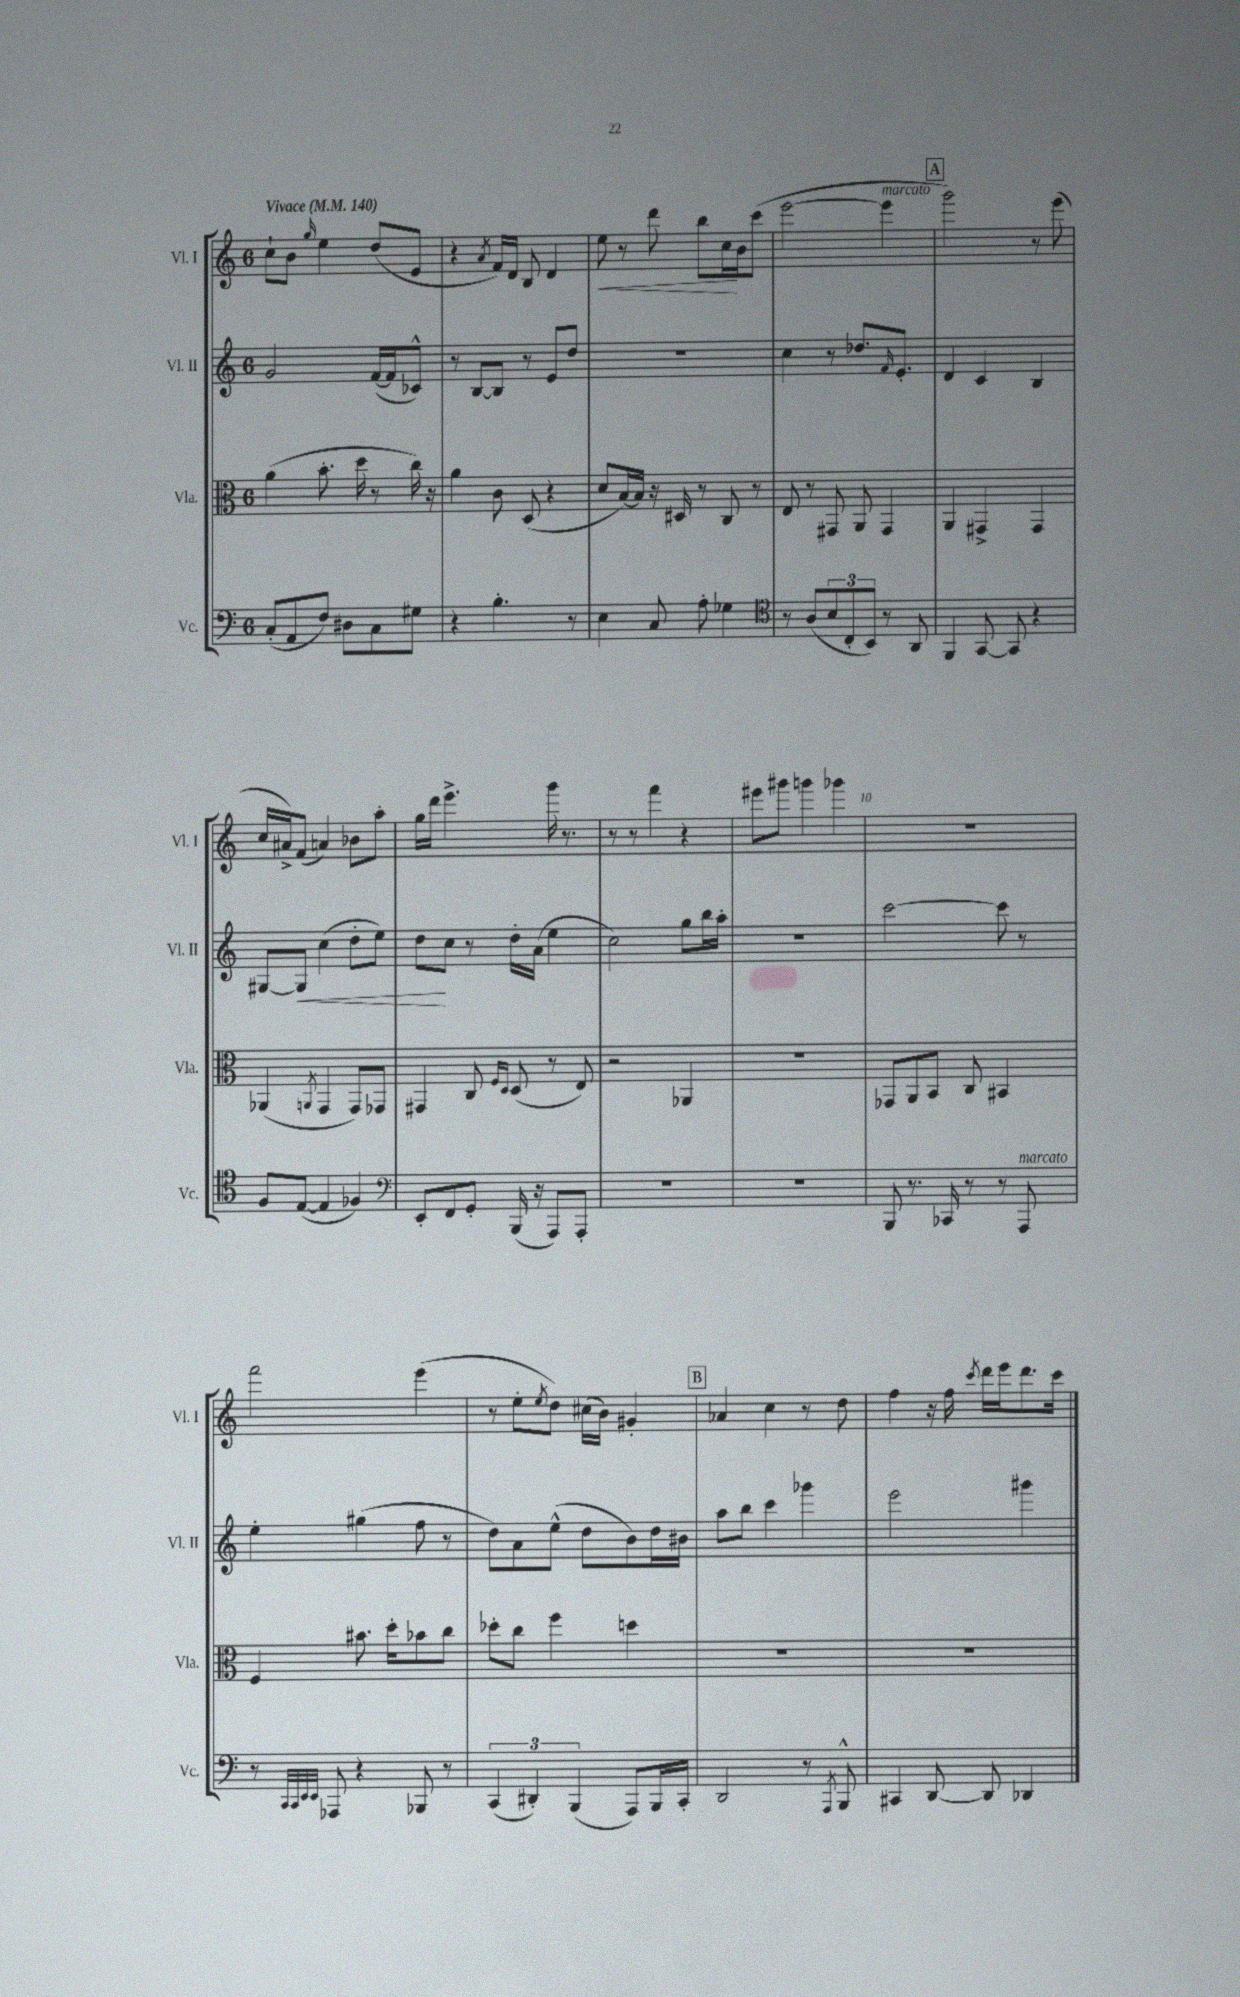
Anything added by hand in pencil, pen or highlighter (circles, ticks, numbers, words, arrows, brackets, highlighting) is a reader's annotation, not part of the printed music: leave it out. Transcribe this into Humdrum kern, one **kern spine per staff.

**kern	**kern	**kern	**dynam	**kern	**dynam
*part4	*part3	*part2	*part2	*part1	*part1
*staff4	*staff3	*staff2	*staff2	*staff1	*staff1
*I"Vc.	*I"Vla.	*I"Vl. II	*	*I"Vl. I	*
*I'Vc.	*I'Vla.	*I'Vl. II	*	*I'Vl. I	*
*clefF4	*clefC3	*clefG2	*	*clefG2	*
*k[]	*k[]	*k[]	*	*k[]	*
*M6/8	*M6/8	*M6/8	*	*M6/8	*
*MM140	*MM140	*MM140	*	*MM140	*
=1	=1	=1	=1	=1	=1
!	!	!	!	!LO:TX:a:B:t=Vivace	!
(8C'/L	(4a\	2g/	.	8cc`\L	.
8AA/	.	.	.	8b\J	.
.	.	.	.	16qqgg/	.
8F/J)	8.b'\	.	.	4ee\	.
8D#X\L	.	.	.	.	.
.	16dd\	.	.	.	.
8C\	8r	([16f/LL	.	(8dd/L	.
.	.	16f/J]	.	.	.
8G#X\J	16cc\)	8c-X^^/J)	.	8e/J	.
.	16r	.	.	.	.
=2	=2	=2	=2	=2	=2
4r	4a\	8r	.	4r	.
.	.	[8B/L	.	.	.
.	.	.	.	8qa/	.
4.B'\	8c\	8B/J]	.	16f/LL)	.
.	.	.	.	16d/JJ	.
.	(8D/	8r	.	8B/	.
.	4r	8e/L	.	4d/	.
8r	.	8dd/J	.	.	.
=3	=3	=3	=3	=3	=3
!	!	!	!	!	!LO:HP:b
4E\	8d/L	2.r	.	8ee\	<
.	[16B/L)	.	.	8r	.
.	16B/JJ]	.	.	.	.
8C/	16r	.	.	8ddd\	.
.	16D#X/	.	.	.	.
8A'\	8r	.	.	8bb\L	.
4G-X\	8C/	.	.	16cc\L	.
.	.	.	.	16b\J	[
.	8r	.	.	(8ccc\J	.
=4	=4	=4	=4	=4	=4
*clefC4	*	*	*	*	*
8r	8E/	4cc\	.	[2eee\	.
(8A/L	8r	.	.	.	.
12B/	8GG#X/	8r	.	.	.
12C'/	.	.	.	.	.
.	8AA/	8.dd-X/L	.	.	.
12BB/J)	.	.	.	.	.
!	!	!	!	!LO:TX:a:i:t=marcato	!
8r	4GG#/	.	.	4eee\]	.
.	.	16qqf/	.	.	.
.	.	8.e'/J	.	.	.
8AA/	.	.	.	.	.
!!LO:REH:place=s1:t=A
=5	=5	=5	=5	=5	=5
4FF/	4AA/	4d/	.	2ggg\)	.
[8GG/	4GG#X^/	4c/	.	.	.
8GG/]	.	.	.	.	.
4r	4GG#/	4B/	.	8r	.
.	.	.	.	(8eee\	.
!!LO:LB:g=z
=6	=6	=6	=6	=6	=6
8F/L	(4AA-X/	[8G#X/L	.	16cc/LL	.
.	.	.	.	16a#X^/J)	.
!	!	!	!LO:HP:b	!	!
([8E/J	.	8G#/J]	<	(8f/J	.
.	8qAAn/	.	.	.	.
4E/]	4GG/	(4cc\	.	4an/)	.
4F-X/)	8GG/L)	8dd'\L	.	8b-X\L	.
.	8GG-X/J	8ee\J)	.	8aa'\J	.
=7	=7	=7	=7	=7	=7
*clefF4	*	*	*	*	*
8EE'/L	4GG#X/	8dd\L	.	16gg\LL	.
.	.	.	.	16ddd\JJ	.
8FF/	.	8cc\J	[	4.eee^\	.
8GG'/J	8C/	8r	.	.	.
.	16qqF/LL	.	.	.	.
.	16qqD/JJ	.	.	.	.
(16BBB/	(8D/	16dd'\LL	.	.	.
16r	.	(16a\JJ	.	.	.
8AAA/L)	8r	4ee\	.	16ggg\	.
.	.	.	.	8.r	.
8AAA'/J	8E/)	.	.	.	.
=8	=8	=8	=8	=8	=8
2.r	2r	2cc\)	.	8r	.
.	.	.	.	8r	.
.	.	.	.	4fff\	.
.	4AA-X/	8gg\L	.	4r	.
.	.	16bb\L	.	.	.
.	.	16aa'\JJ	.	.	.
=9	=9	=9	=9	=9	=9
2.r	2.r	2.r	.	8eee#X\L	.
.	.	.	.	8ggg#X\J	.
.	.	.	.	4gggn\	.
.	.	.	.	4ggg-X\	.
=10	=10	=10	=10	=10	=10
8BBB/	8GG-X/L	[2ccc\	.	2.r	.
8.r	8AA/	.	.	.	.
.	8BB/J	.	.	.	.
16CC-X/	.	.	.	.	.
8r	8C/	.	.	.	.
8r	4BB#X/	8ccc\]	.	.	.
!LO:TX:a:i:t=marcato	!	!	!	!	!
8AAA/	.	8r	.	.	.
!!LO:LB:g=z
=11	=11	=11	=11	=11	=11
8r	4F/	4ee'\	.	2fff\	.
32qqCC/LLL	.	.	.	.	.
32qqCC/	.	.	.	.	.
32qqEE/	.	.	.	.	.
32qqEE/JJJ	.	.	.	.	.
8AAA-X/	.	.	.	.	.
4r	8.b#X\	(4gg#X\	.	.	.
.	16dd'\KL	.	.	.	.
8BBB-X/	8b-X\	8ff\	.	(4eee\	.
8r	8cc\J	8r	.	.	.
=12	=12	=12	=12	=12	=12
(6CC/	8dd-X'\L	8dd\L)	.	8r	.
.	8cc\J	8a\	.	8ee'\L	.
6DD#X'/)	.	.	.	.	.
.	.	.	.	8qee/	.
.	4ff\	(8ee^^\J	.	8dd\J)	.
(6BBB/	.	.	.	.	.
.	.	8dd\L	.	(16cc#X\LL	.
.	.	.	.	16b\JJ)	.
8AAA/L)	4ddn\	8b\)	.	4g#X'/	.
16BBB/L	.	16dd\L	.	.	.
16CC'/JJ	.	16b#X\JJ	.	.	.
!!LO:REH:place=s1:t=B
=13	=13	=13	=13	=13	=13
2DD/	2.r	8aa\L	.	4a-X/	.
.	.	8bb\J	.	.	.
.	.	4ccc\	.	4cc\	.
8r	.	4ggg-X\	.	8r	.
8qAAA/	.	.	.	.	.
8BBB^^/	.	.	.	8dd\	.
=14	=14	=14	=14	=14	=14
4CC#X/	2.r	2eee\	.	4ff\	.
[8DD/	.	.	.	16r	.
.	.	.	.	16ff\	.
.	.	.	.	8qccc/	.
8DD/]	.	.	.	16ddd\LL	.
.	.	.	.	16eee\J	.
4DD-X/	.	4ggg#X\	.	8.ddd\	.
.	.	.	.	16ccc\Jk	.
==	==	==	==	==	==
*-	*-	*-	*-	*-	*-
